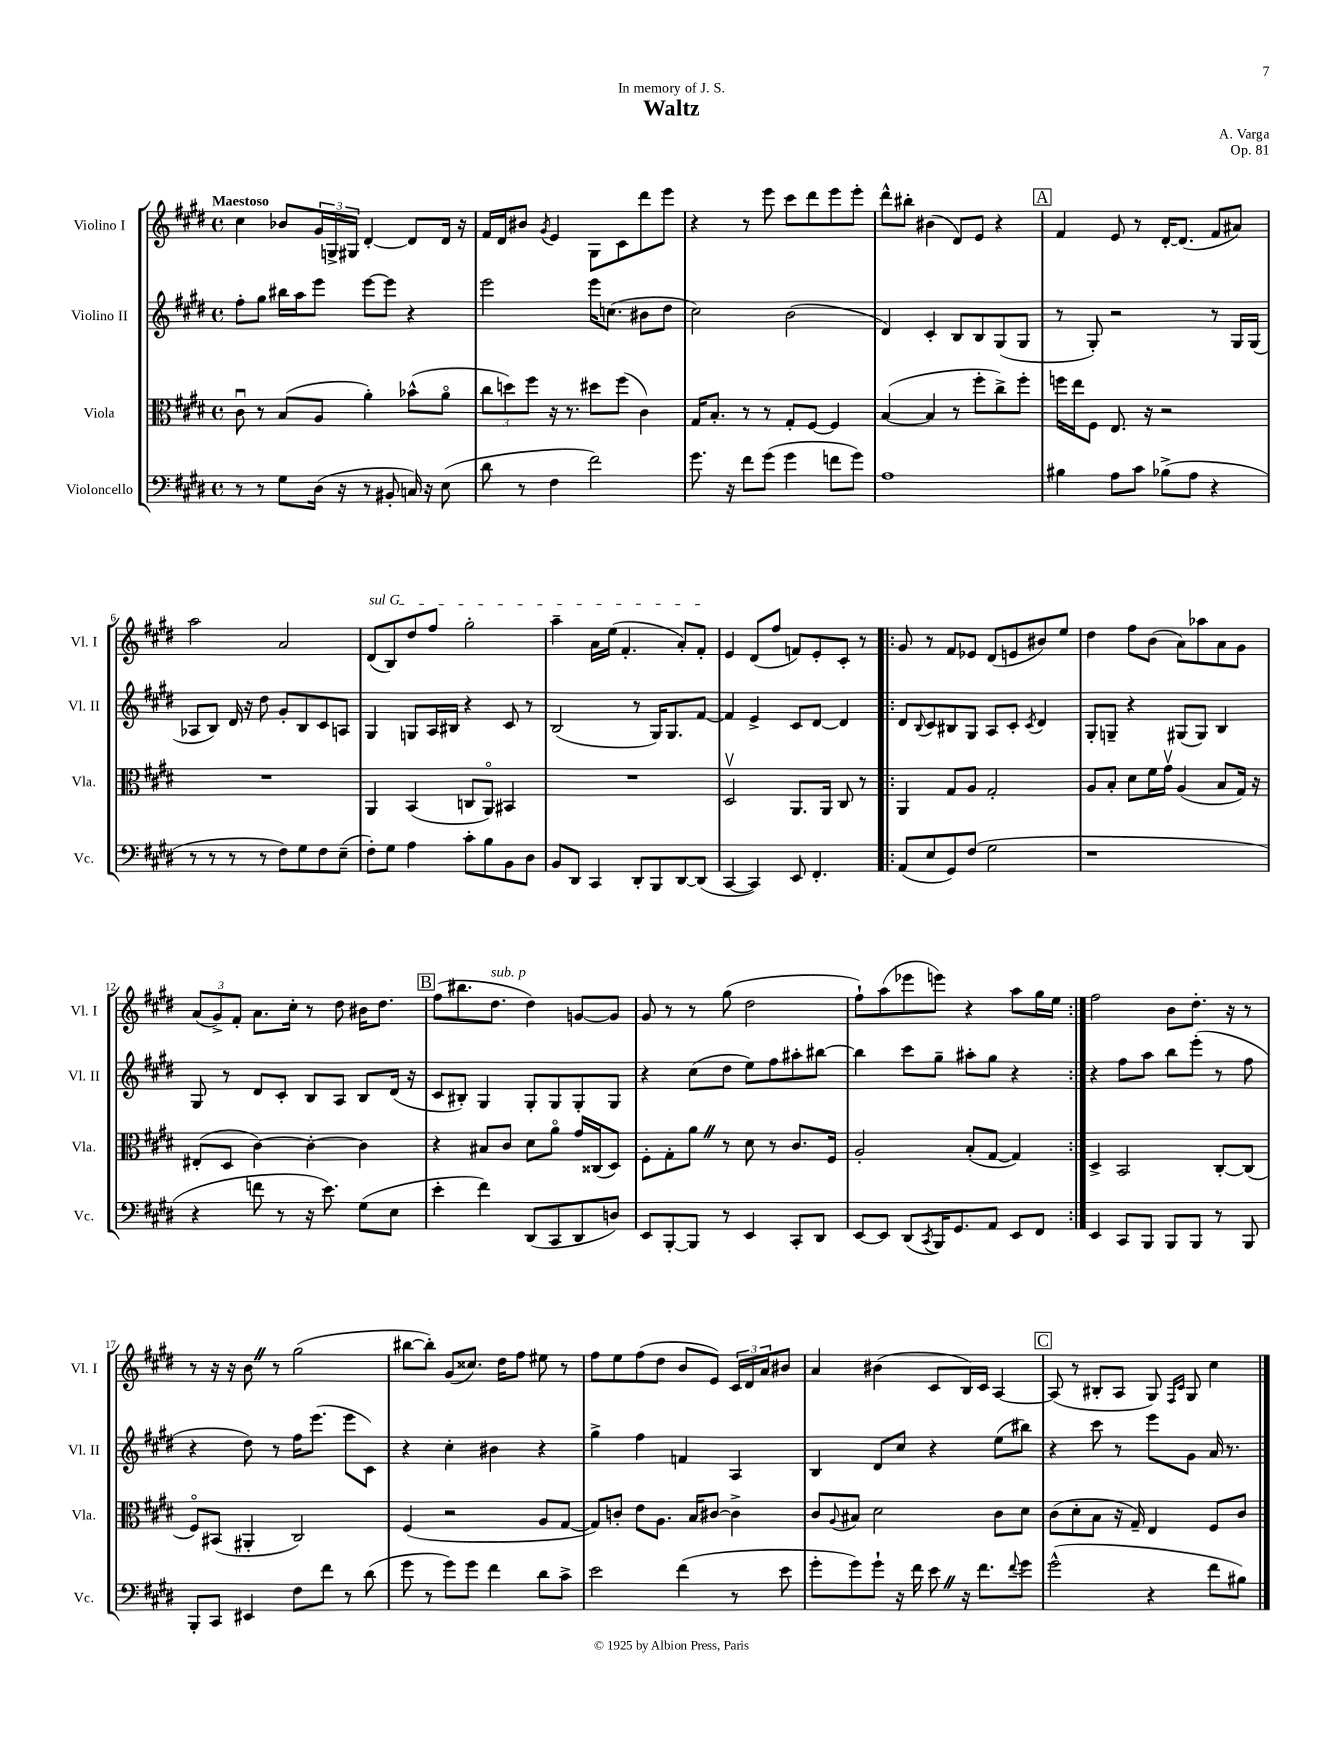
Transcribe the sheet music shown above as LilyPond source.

\header { title = "Waltz" composer = "A. Varga" dedication = "In memory of J. S." opus = "Op. 81" }
<<
\new StaffGroup <<
\new Staff = "s0" \with { instrumentName = "Violino I" shortInstrumentName = "Vl. I" } {
    \clef treble \key e \major \defaultTimeSignature \time 4/4 \tempo "Maestoso"
    cis''4 bes'8 \tuplet 3/2 { gis'16 g16-> gis16 } dis'4~-. dis'8 dis'16 r16 |
    fis'16 dis'16 bis'8 \acciaccatura { gis'8 } e'4 gis8 cis'8 dis'''8 e'''8 |
    r4 r8 e'''8 cis'''8 dis'''8 e'''8 e'''8-. |
    dis'''8-^ bis''8-. bis'4( dis'8) e'8 r4 |
    \mark \markup { \box "A" } fis'4 e'8 r8 dis'16~-. dis'8.( fis'8 ais'8) |
    a''2 a'2 |
    \once \override TextSpanner.bound-details.left.text = \markup { \italic "sul G" } dis'8\startTextSpan( b8) dis''8 fis''8 gis''2-. |
    a''4-- a'16 e''16( fis'4.-. a'8-.) fis'8-.\stopTextSpan |
    e'4 dis'8( fis''8 f'8) e'8-. cis'8-. r8 |
    \repeat volta 2 { gis'8 r8 fis'8 ees'8 dis'8( e'8 bis'8) e''8 |
    dis''4 fis''8 b'8( a'8) aes''8 a'8 gis'8 |
    \tuplet 3/2 { a'8( gis'8->) fis'8-. } a'8. cis''16-. r8 dis''8 bis'16 dis''8. |
    \mark \markup { \box "B" } fis''8( bis''8. dis''8.^\markup { \italic "sub. p" } dis''4) g'8~ g'8 |
    gis'8 r8 r8 gis''8( dis''2 |
    fis''8-!) a''8( ees'''8 e'''8) r4 a''8 gis''16 e''16 | }
    fis''2 b'8 dis''8.-. r16 r8 |
    r8 r16 r16 b'8 \once \override BreathingSign.text = \markup { \musicglyph "scripts.caesura.straight" } \breathe r8 gis''2( |
    bis''8~ bis''8-.) gis'8( cisis''8.) dis''16 fis''8 eis''8 r8 |
    fis''8 e''8 fis''8( dis''8 b'8 e'8) \tuplet 3/2 { cis'16 dis'16 a'16 } bis'8 |
    a'4 bis'4( cis'8 b16) cis'16 a4~ |
    \mark \markup { \box "C" } a8( r8 bis8-. a8 gis8) \grace { fis16 cis'16 } gis8 cis''4 \bar "|." |
}
\new Staff = "s1" \with { instrumentName = "Violino II" shortInstrumentName = "Vl. II" } {
    \clef treble \key e \major \defaultTimeSignature \time 4/4
    fis''8-. gis''8 bis''16 a''16 e'''8 e'''8~ e'''8 r4 |
    e'''2 e'''16 c''8.( bis'8 dis''8 |
    cis''2) b'2( |
    dis'4) cis'4-. b8 b8 gis8( gis8 |
    \mark \markup { \box "A" } r8 gis8-.) r2 r8 gis16 gis16( |
    aes8 b8) dis'16 r16 dis''8 gis'8-. b8 cis'8 a8 |
    gis4 g8 a16 bis16 r4 cis'8 r8 |
    b2( r8 gis16) gis8. fis'8~ |
    fis'4 e'4-> cis'8 dis'8~ dis'4 |
    \repeat volta 2 { dis'8 \appoggiatura { b8 } cis'8 bis8 gis8 a8 cis'8-. \acciaccatura { cis'8 } dis'4 |
    gis8-. g8-- r4 gis8( gis8) b4 |
    gis8 r8 dis'8 cis'8-. b8 a8 b8 dis'16( r16 |
    \mark \markup { \box "B" } cis'8 bis8-.) gis4 gis8-. gis8 gis8-. gis8 |
    r4 cis''8( dis''8 e''8) fis''8 ais''8-. bis''8~ |
    bis''4 cis'''8 gis''8-- ais''8-. gis''8 r4 | }
    r4 fis''8 a''8 b''8 e'''8-.( r8 fis''8 |
    r4 dis''8) r8 fis''16 e'''8.( e'''8 cis'8) |
    r4 cis''4-. bis'4 r4 |
    gis''4-> fis''4 f'4 a4 |
    b4 dis'8 cis''8 r4 e''8( bis''8) |
    \mark \markup { \box "C" } r4 cis'''8 r8 e'''8 gis'8 a'16 r8. \bar "|." |
}
\new Staff = "s2" \with { instrumentName = "Viola" shortInstrumentName = "Vla." } {
    \clef alto \key e \major \defaultTimeSignature \time 4/4
    cis'8\downbow r8 b8( a8 a'4-.) bes'8-^( a'8\flageolet |
    \tuplet 3/2 { cis''8 d''8) fis''8 } r16 r8. dis''8 fis''8( cis'4) |
    gis16 b8.-. r8 r8 gis8-. fis8~ fis4 |
    b4~( b4 r8 fis''8-. cis''8->) fis''8-. |
    \mark \markup { \box "A" } f''16 e''16 fis8 e8. r16 r2 |
    R1 |
    a,4 b,4( c8 a,8\flageolet) bis,4 |
    R1 |
    dis2\upbow a,8. a,16 cis8 r8 |
    \repeat volta 2 { a,4 gis8 a8 gis2-. |
    a8 b8-. dis'8 fis'16 gis'16\upbow a4( b8 gis16) r16 |
    eis8-.( dis8 cis'4~) cis'4~-. cis'4 |
    \mark \markup { \box "B" } r4 bis8 cis'8 dis'8 a'8\flageolet gis'16 cisis16( dis8) |
    fis8-. gis8-. a'8 \once \override BreathingSign.text = \markup { \musicglyph "scripts.caesura.straight" } \breathe r8 dis'8 r8 cis'8. fis16 |
    a2-. b8-.( gis8~ gis4) | }
    dis4-> b,2 cis8~-. cis8( |
    fis8\flageolet) bis,8( ais,4-. cis2) |
    fis4( r2 a8 gis8~ |
    gis8) c'8-. e'8 a8. b16 cis'8~ cis'4-> |
    cis'8 \appoggiatura { a8 } bis8 dis'2 cis'8 dis'8 |
    \mark \markup { \box "C" } cis'8( dis'8-. b8 r16 gis16--) e4 fis8 cis'8 \bar "|." |
}
\new Staff = "s3" \with { instrumentName = "Violoncello" shortInstrumentName = "Vc." } {
    \clef bass \key e \major \defaultTimeSignature \time 4/4
    r8 r8 gis8 dis16( r16 r8 bis,8-. c16) r16 e8( |
    dis'8 r8 fis4 fis'2) |
    gis'8. r16 fis'8 gis'8( gis'4 f'8 gis'8) |
    a1 |
    \mark \markup { \box "A" } bis4 a8 cis'8 bes8->( a8 r4 |
    r8 r8 r8 r8 fis8) gis8 fis8 e8--( |
    fis8-.) gis8 a4 cis'8-. b8 b,8 dis8 |
    b,8 dis,8 cis,4 dis,8-. b,,8 dis,8~ dis,8( |
    cis,4~ cis,4) e,8 fis,4.-. |
    \repeat volta 2 { a,8( e8 gis,8) fis8( gis2 |
    r1 |
    r4 f'8 r8 r16 e'8.) gis8( e8 |
    \mark \markup { \box "B" } e'4-. fis'4) dis,8( cis,8 dis,8 d8) |
    e,8 b,,8~-. b,,8 r8 e,4 cis,8-. dis,8 |
    e,8~ e,8 dis,8( \acciaccatura { cis,8 } b,,16) gis,8. a,8 e,8 fis,8 | }
    e,4 cis,8 b,,8 b,,8 b,,8 r8 b,,8 |
    b,,8-. cis,8 eis,4 fis8 fis'8 r8 dis'8( |
    gis'8 r8 gis'8) gis'8 fis'4 dis'8 cis'8-> |
    e'2 fis'4( r8 e'8 |
    gis'8-. gis'8) gis'8-! r16 fis'16 e'8 \once \override BreathingSign.text = \markup { \musicglyph "scripts.caesura.straight" } \breathe r16 fis'8. \appoggiatura { fis'8 } gis'8 |
    \mark \markup { \box "C" } gis'2-^( r4 fis'8 bis8) \bar "|." |
}
>>
>>
